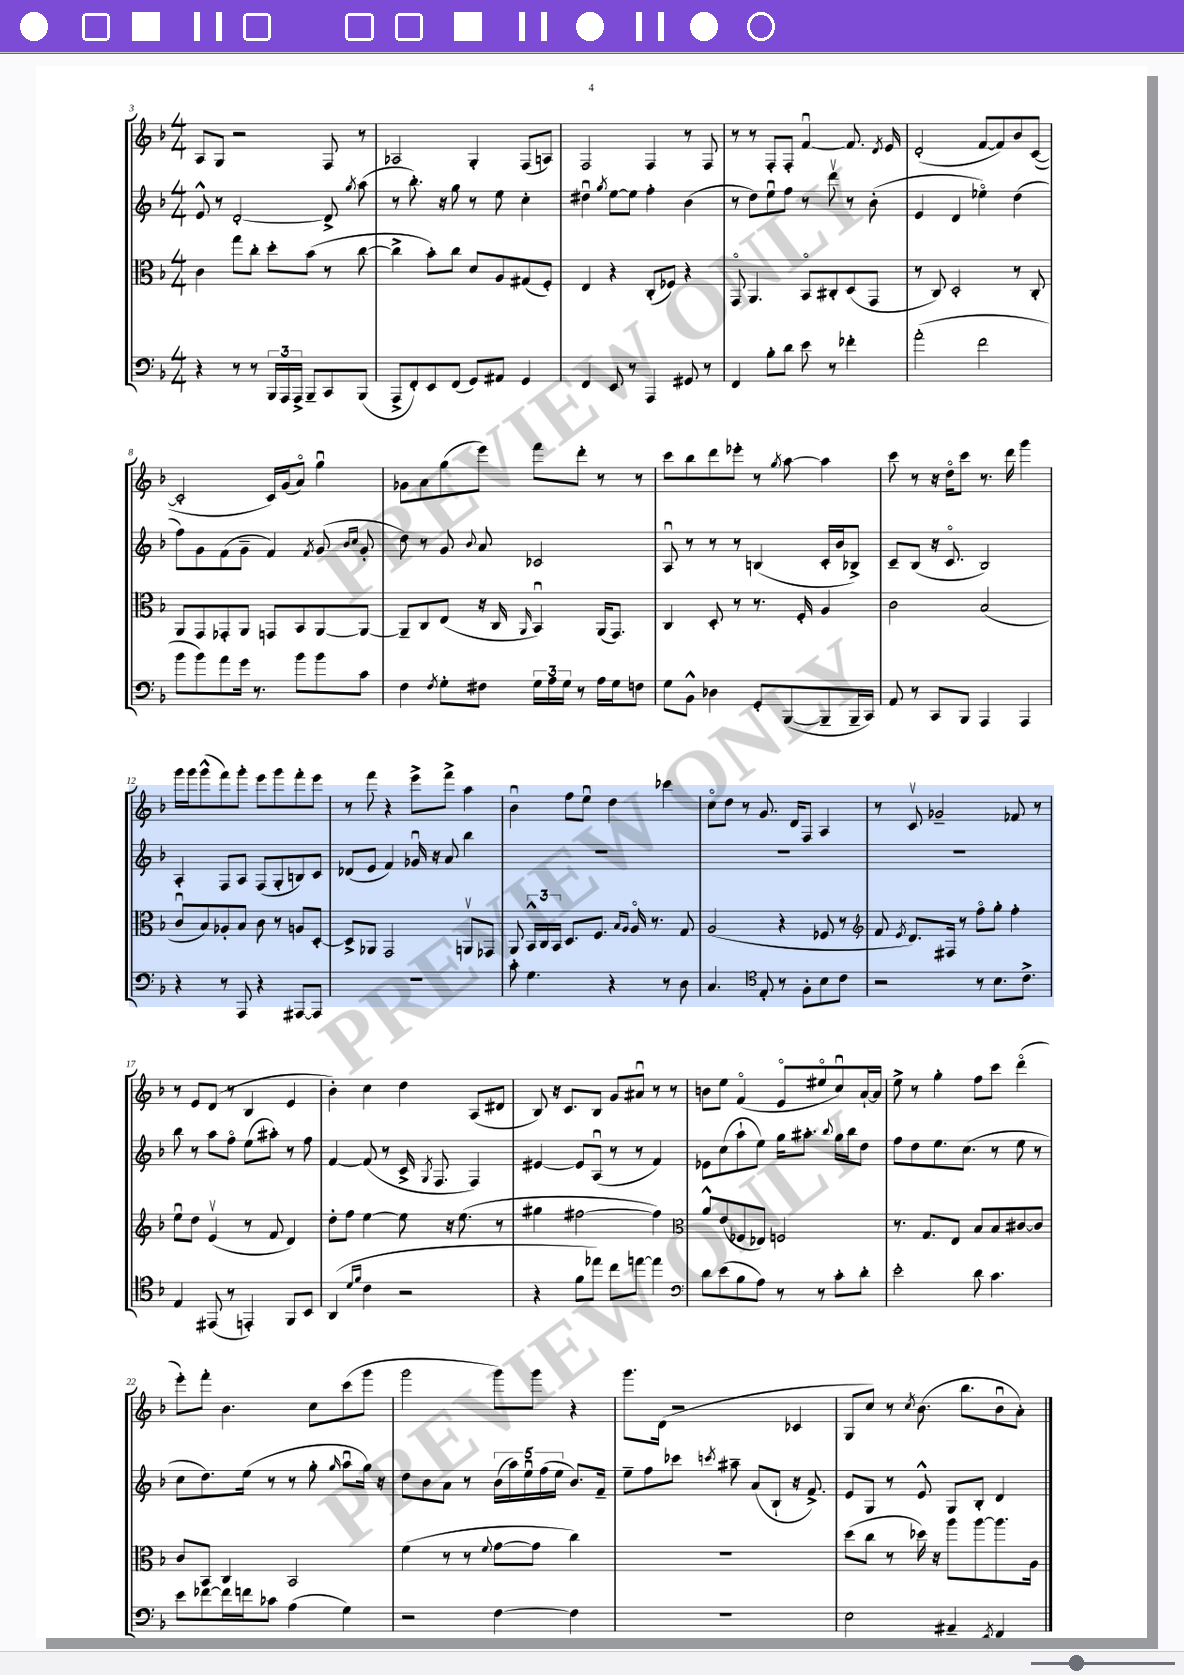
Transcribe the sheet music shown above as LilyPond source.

<<
\new StaffGroup <<
\new Staff = "s0" {
    \clef treble \key f \major \numericTimeSignature \time 4/4
    \autoBeamOff a8[ g8] r2 f8 r8 |
    aes2 g4-. f8[( a8]) |
    f2 f4 r8 f8 |
    r8 r8 f8[-. f8]-. f'4~\downbow f'8. \acciaccatura { d'8 } e'16 |
    d'2-.( f'8[~ f'8) bes'8 c'8]~( |
    c'2-. c'16[) g'16( a'8]\flageolet) g''4\downbow |
    ges'8[ a'8 g''8( e'''8]) f'''8[ d'''8]-. r8 r8 |
    c'''8[ bes''8 d'''8 ees'''8]-. r8 \acciaccatura { g''8 } a''8~ a''4 |
    c'''8 r8 r16 d''16[\flageolet c'''8] r8. d'''16 g'''4 |
    g'''16[ g'''16 g'''8-^( f'''8) g'''8]-. e'''8[ g'''8 f'''8-. e'''8] |
    r8 f'''8 r4 e'''8[-> f'''8]-> a''4 |
    bes'4\downbow f''8[ e''8]\downbow d''4 ces'''4 |
    c''8[\flageolet d''8] r8 g'8. d'16[ f8] a4 |
    r8 c'8\upbow ges'2-- fes'8 r8 |
    r8 e'8[ d'8]( r8 bes4 e'4 |
    bes'4-.) c''4 d''4 a8[( dis'8] |
    bes8) r16 c'8.[ bes8] g'8[ ais'8]\downbow r8 r8 |
    b'8[ e''8] f'4\flageolet( e'8[\flageolet eis''8\flageolet c''8\downbow) a'16~-! a'16] |
    e''8-> r8 g''4-. f''8[ c'''8] d'''4\flageolet( |
    e'''8[-.) f'''8]-. bes'4. c''8[ c'''8( g'''8] |
    g'''2 g'''8[) g'''8] r4 |
    g'''8.[ d'16]( r2 ces'4 |
    g8[ c''8]) r8 \acciaccatura { c''8 } bes'8.( bes''8.[ bes'8\downbow a'8]-.) \bar "|." |
}
\new Staff = "s1" {
    \clef treble \key f \major \numericTimeSignature \time 4/4
    \autoBeamOff e'8-^ r8 d'2~-. d'8-> \acciaccatura { g''8 } a''8( |
    r8 bes''8.-.) r16 g''8 r8 e''8 c''4-. |
    dis''4\downbow \acciaccatura { g''8 } e''8[~ e''8] f''4-. bes'4( |
    r8 d''8[) e''8\downbow f''8] r8 d'''8\upbow r8 bes'8-.( |
    e'4 d'4 ees''4\flageolet) d''4( |
    f''8[) g'8 f'8( g'8]-- f'4) \acciaccatura { f'8 } g'8( \grace { bes'16[ c''16] } g'8-. |
    d''8) r8 g'8 \appoggiatura { bes'8 } a'8 ces'2 |
    a8\downbow r8 r8 r8 b4( c'16[-. bes'16 bes8]->) |
    c'8[-- bes8]( r16 c'8.\flageolet bes2) |
    a4-. f8[ a8] f8[( g8-. b8) c'8] |
    des'8[( e'8] f'4) ges'16\downbow r16 a'8 bes''4 |
    R1 |
    R1 |
    R1 |
    bes''8 r8 a''8[ f''8]\flageolet e''8[( ais''8]-.) r8 f''8 |
    f'4~ f'8( r8 c'16-> \acciaccatura { g8 } f8. f4) |
    eis'4~ eis'8[ a8]\downbow( r8 r8 f'4) |
    ees'8[ c''8( a''8-! e''8]) g''16[ ais''8.]-. \appoggiatura { bes''8 } g''16[ bes''16 d''8] |
    f''8[ d''8 e''8. c''8.]( r8 e''8 r8 |
    c''8[ d''8.) e''16]( r8 r8 g''8-. \grace { g''16 } a''8[\downbow g''16]) r16 |
    d''8[ bes'8 a'8] r8 \tuplet 5/4 { bes'16[( a''16) e''16\downbow f''16( e''16] } bes'8.[) f'16]-- |
    e''8[-- f''8 ces'''8] \acciaccatura { c'''8 } ais''8-- a'8[( bes8]-! r16 f'8.->) |
    e'8[ g8] r8 e'8-^ g8[ bes8]-. d'4 \bar "|." |
}
\new Staff = "s2" {
    \clef alto \key f \major \numericTimeSignature \time 4/4
    \autoBeamOff c'4 g''8[ c''8]-. d''8[-. bes'8]( r8 c''8~ |
    c''4-> bes'8[-.) c''8] d'8[ a8 gis8( f8]-.) |
    e4 r4 c8[-.( fes8]) r4 |
    g,8\flageolet a,4. bes,8[\flageolet cis8-. d8( g,8] |
    r8 c8) d2-. r8 c8-. |
    a,8[ g,8 ges,8-. a,8] g,8[ bes,8 a,8~ a,8]~ |
    a,8[-- c8 e8]( r16 c16 \grace { a,16 } bes,4\downbow) a,16[( g,8.]) |
    c4 d8-. r8 r8. f16-. a4 |
    c'2 bes2( |
    c'8[\downbow bes8) aes8-. bes8] c'8 r8 a8[ d8]~-. |
    d8[-> aes,8] g,2 a,8[\upbow ges,8] |
    a,8 \tuplet 3/2 { bes,16[-^ c16 bes,16] } d8.[ f8.] \grace { bes16[ a16] } a16\flageolet r8. g8 |
    a2( r4 fes8 r8 |
    \clef treble f'8 \acciaccatura { e'8 } d'8.[) fis16] r8 f''8[\flageolet g''8]-. f''4-. |
    e''8[\downbow d''8] e'4\upbow( r8 f'8 d'4) |
    d''8[-. f''8] e''4~ e''8 r16 e''8.( r8 |
    gis''4 fis''2~ fis''4) |
    \clef alto a'8[-^ e'8( fes8 ees8]) f2 |
    r8. g8.[ e8] bes8[ bes8 cis'8~ cis'8] |
    c'8[ bes,8] c4 bes,2 |
    f'4( r8 r8 \appoggiatura { f'8 } g'8[~ g'8] c''4) |
    R1 |
    d''8[( c''8] r8 des''16) r16 a''8[ a''8~ a''8. a16] \bar "|." |
}
\new Staff = "s3" {
    \clef bass \key f \major \numericTimeSignature \time 4/4
    \autoBeamOff r4 r8 r8 \tuplet 3/2 { bes,,16[ a,,16 a,,16]-> } bes,,8[-- c,8 bes,,8]( |
    a,,8[-> f,8-.) e,8 f,8]( g,8[) ais,8] g,4 |
    f,4 e,8 r8 a,,4 gis,8 r8 |
    f,4 bes8[-. d'8] e'8 r8 fes'4-. |
    a'2-.( f'2 |
    bes'8[ bes'8) a'8 g'16] r8. bes'8[ bes'8 c'8] |
    f4 \acciaccatura { f8 } g8[-. fis8] \tuplet 3/2 { g16[ a16 g16] } r8 a16[ g16 f8] |
    g8[ bes,8]-^ des4 g,8[-. bes,,8~( bes,,8-- bes,,16-- c,16]) |
    a,8 r8 c,8[ bes,,8] a,,4 a,,4 |
    r4 r8 a,,8 r4 ais,,8[~ ais,,8] |
    R1 |
    c'8-. g4. r4 r8 d8 |
    c4. \clef tenor e8-. r8 f8[-. bes8 c'8] |
    r2 r8 bes8.[ c'8.]-> |
    e4 eis,8( r8 e,4-.) f,8[ bes,8] |
    a,4( \grace { d'16[ f'16] } c'4 r2 |
    r4 f'8[ ees''8]) c''8[ e''8]~ e''4 |
    \clef bass d'8[ e'8( bes8 a8]) r8 r8 c'8[-. d'8]-. |
    e'2-. d'8 c'4. |
    e'8[ fes'8~ fes'16 f'16 ces'8] a4( g4) |
    r2 f4~ f4 |
    R1 |
    e2 ais,4--( \acciaccatura { e,8 } f,4) \bar "|." |
}
>>
>>
\layout { \context { \Score currentBarNumber = #3 } }
